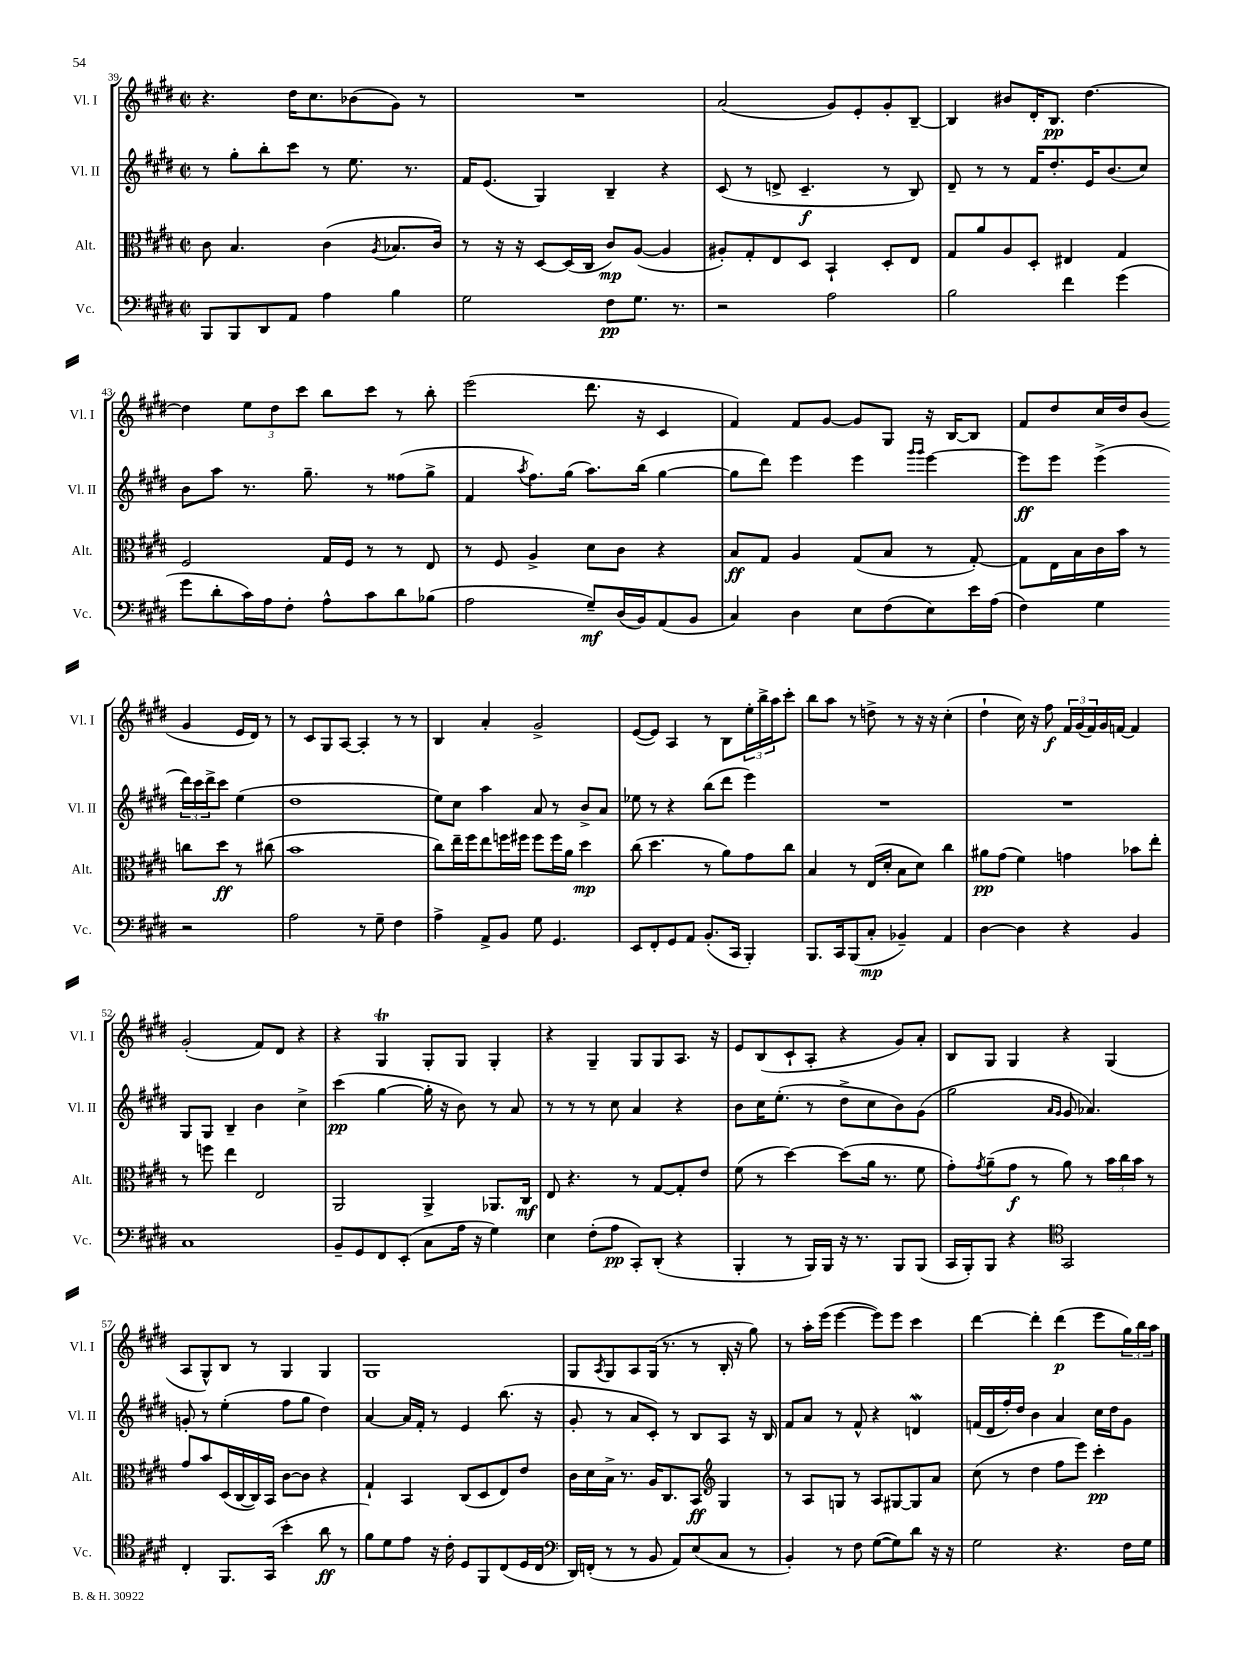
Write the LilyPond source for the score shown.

<<
\new StaffGroup <<
\new Staff = "s0" \with { instrumentName = "Vl. I" shortInstrumentName = "Vl. I" } {
    \clef treble \key e \major \defaultTimeSignature \time 2/2
    r4. dis''16 cis''8. bes'8( gis'8) r8 |
    R1 |
    a'2( gis'8) e'8-. gis'8-. b8~-- |
    b4 bis'8 dis'16-. b8.\pp dis''4.~ |
    dis''4 \tuplet 3/2 { e''8 dis''8 cis'''8 } b''8 cis'''8 r8 b''8-. |
    e'''2( dis'''8. r16 cis'4 |
    fis'4) fis'8 gis'8~ gis'8 gis8 r16 b16~ b8 |
    fis'8 dis''8 cis''16 dis''16 b'8( gis'4 e'16 dis'16) r8 |
    r8 cis'8 gis8 a8~ a4-. r8 r8 |
    b4 a'4-. gis'2-> |
    e'8~( e'8) a4 r8 b8 \tuplet 3/2 { e''16-. b''16-> a''16 } cis'''8-. |
    b''8 a''8 r8 d''8-> r8 r16 r16 cis''4-.( |
    dis''4-! cis''16) r16 fis''8\f \tuplet 3/2 { fis'16 gis'16( fis'16) } gis'16 f'16~ f'4 |
    gis'2-.( fis'8) dis'8 r4 |
    r4 gis4\trill gis8-. gis8 gis4-. |
    r4 gis4-- gis8 gis8 a8. r16 |
    e'8 b8( cis'8-! a8-. r4 gis'8) a'8-. |
    b8 gis8 gis4 r4 gis4( |
    a8 gis8-^) b8 r8 gis4 gis4 |
    gis1 |
    gis8 \acciaccatura { a8 } gis8 a8 gis16( r8. r8 b16-. r16 gis''8) |
    r8 a''16-. e'''16( e'''4~ e'''8) e'''8 cis'''4 |
    dis'''4~ dis'''4-. dis'''4\p( e'''8 \tuplet 3/2 { gis''16) b''16 a''16 } \bar "|." |
}
\new Staff = "s1" \with { instrumentName = "Vl. II" shortInstrumentName = "Vl. II" } {
    \clef treble \key e \major \defaultTimeSignature \time 2/2
    r8 gis''8-. b''8-. cis'''8 r8 e''8. r8. |
    fis'16 e'8.( gis4) b4-- r4 |
    cis'8( r8 d'8-> cis'4.--\f r8 b8) |
    dis'8-- r8 r8 fis'16 dis''8.-. e'16 b'8.( cis''8) |
    b'8 a''8 r8. gis''8.-- r8 fisis''8( gis''8-> |
    fis'4 \acciaccatura { a''8 } fis''8.) gis''16( a''8.) b''16( gis''4~ |
    gis''8 dis'''8) e'''4 e'''4 \grace { gis'''16 gis'''16 } e'''4~ |
    e'''8\ff e'''8 e'''4->( \tuplet 3/2 { dis'''16) cis'''16 dis'''16-> } cis'''8 e''4( |
    dis''1 |
    e''8) cis''8 a''4 a'8 r8 b'8-> a'8 |
    ees''8 r8 r4 b''8( dis'''8 e'''4) |
    R1 |
    R1 |
    gis8 gis8 b4-- b'4 cis''4-> |
    cis'''4\pp( gis''4~ gis''16-. r16 b'8) r8 a'8 |
    r8 r8 r8 cis''8 a'4 r4 |
    b'8 cis''16 e''8.-.( r8 dis''8-> cis''8 b'8) gis'8( |
    gis''2 \grace { a'16 gis'16 } gis'8 aes'4.) |
    g'8-. r8 e''4-.( fis''8 gis''8 dis''4) |
    a'4~ a'16 fis'16-. r8 e'4 b''8.( r16 |
    gis'8-. r8 a'8 cis'8-.) r8 b8 a8 r16 b16 |
    fis'8 a'8 r8 fis'8-^ r4 d'4\mordent |
    f'16( dis'16 fis''16-.) dis''16 b'4 a'4 cis''16 dis''16 gis'8 \bar "|." |
}
\new Staff = "s2" \with { instrumentName = "Alt." shortInstrumentName = "Alt." } {
    \clef alto \key e \major \defaultTimeSignature \time 2/2
    cis'8 b4. cis'4( \acciaccatura { a8 } bes8. cis'16) |
    r8 r16 r16 dis8~ dis16( cis16 cis'8\mp) a8~( a4 |
    ais8-.) gis8-. e8 dis8 b,4-! dis8-. e8 |
    gis8 a'8 a8 dis8-. eis4 gis4 |
    fis2 gis16 fis16 r8 r8 e8 |
    r8 fis8 a4-> dis'8 cis'8 r4 |
    b8\ff gis8 a4 gis8( b8 r8 gis8~-.) |
    gis8 e16 b16 cis'16 b'16 r8 c''8 dis''8\ff r8 cis''8( |
    b'1 |
    cis''8) e''16-- fis''16 e''8 f''16 fis''16 fis''8 fis''16 a'16 dis''4\mp |
    cis''8( dis''4. r8 a'8) gis'8 cis''8 |
    b4 r8 e16( dis'16-. b8 dis'8) cis''4 |
    ais'8\pp gis'8( fis'4) g'4 bes'8 e''8-. |
    r8 f''8 e''4 e2 |
    a,2 a,4-> aes,8. cis16\mf |
    e8 r4. r8 gis8~ gis8-. e'8 |
    fis'8( r8 dis''4~) dis''8( a'16 r8. fis'8 |
    gis'8-.) \acciaccatura { gis'8 } a'8--( gis'8\f r8 a'8) r8 \tuplet 3/2 { b'16 cis''16 b'16 } r8 |
    gis'8 b'8 dis16( cis16~ cis16) b,16 cis'8~ cis'8 r4 |
    gis4-! b,4 cis8( dis8 e8) e'8 |
    cis'16 dis'16 b16-> r8. a16 cis8. b,8\ff \clef treble gis4 |
    r8 a8 g8 r8 a8 gis8~ gis8 a'8 |
    cis''8( r8 dis''4 fis''8 e'''8) cis'''4-.\pp \bar "|." |
}
\new Staff = "s3" \with { instrumentName = "Vc." shortInstrumentName = "Vc." } {
    \clef bass \key e \major \defaultTimeSignature \time 2/2
    b,,8 b,,8 dis,8 a,8 a4 b4 |
    gis2 fis8\pp gis8. r8. |
    r2 a2 |
    b2 fis'4 gis'4( |
    gis'8 dis'8-. cis'16) a16 fis8-. a8-^ cis'8 dis'8 bes8( |
    a2 gis8--\mf) dis16( b,16) a,8( b,8 |
    cis4) dis4 e8 fis8( e8) e'16 a16( |
    fis4) gis4 r2 |
    a2 r8 gis8-- fis4 |
    a4-> a,8-> b,8 gis8 gis,4. |
    e,8 fis,8-. gis,8 a,8 b,8.-.( cis,16 b,,4-.) |
    b,,8. cis,16 b,,8( cis8-.\mp bes,4--) a,4 |
    dis4~ dis4 r4 b,4 |
    cis1 |
    b,8-- gis,8 fis,8 e,8-.( cis8 a16 r16 gis4) |
    e4 fis8-.( a8\pp cis,8-.) dis,8-.( r4 |
    b,,4-. r8 b,,16) b,,16 r16 r8. b,,8 b,,8( |
    cis,16 b,,16-.) b,,8 r4 \clef tenor gis,2 |
    cis4-. fis,8. gis,16( b'4-. a'8\ff r8 |
    fis'8) dis'8 e'8 r16 cis'16-. dis8 fis,8 cis8( dis16 cis16 |
    \clef bass dis,16) f,16-.( r8 r8 b,8 a,8) e8( cis8 r8 |
    b,4-.) r8 fis8 gis8~( gis8) dis'8 r16 r16 |
    gis2 r4. fis16 gis16 \bar "|." |
}
>>
>>
\layout { \context { \Score currentBarNumber = #39 } }
